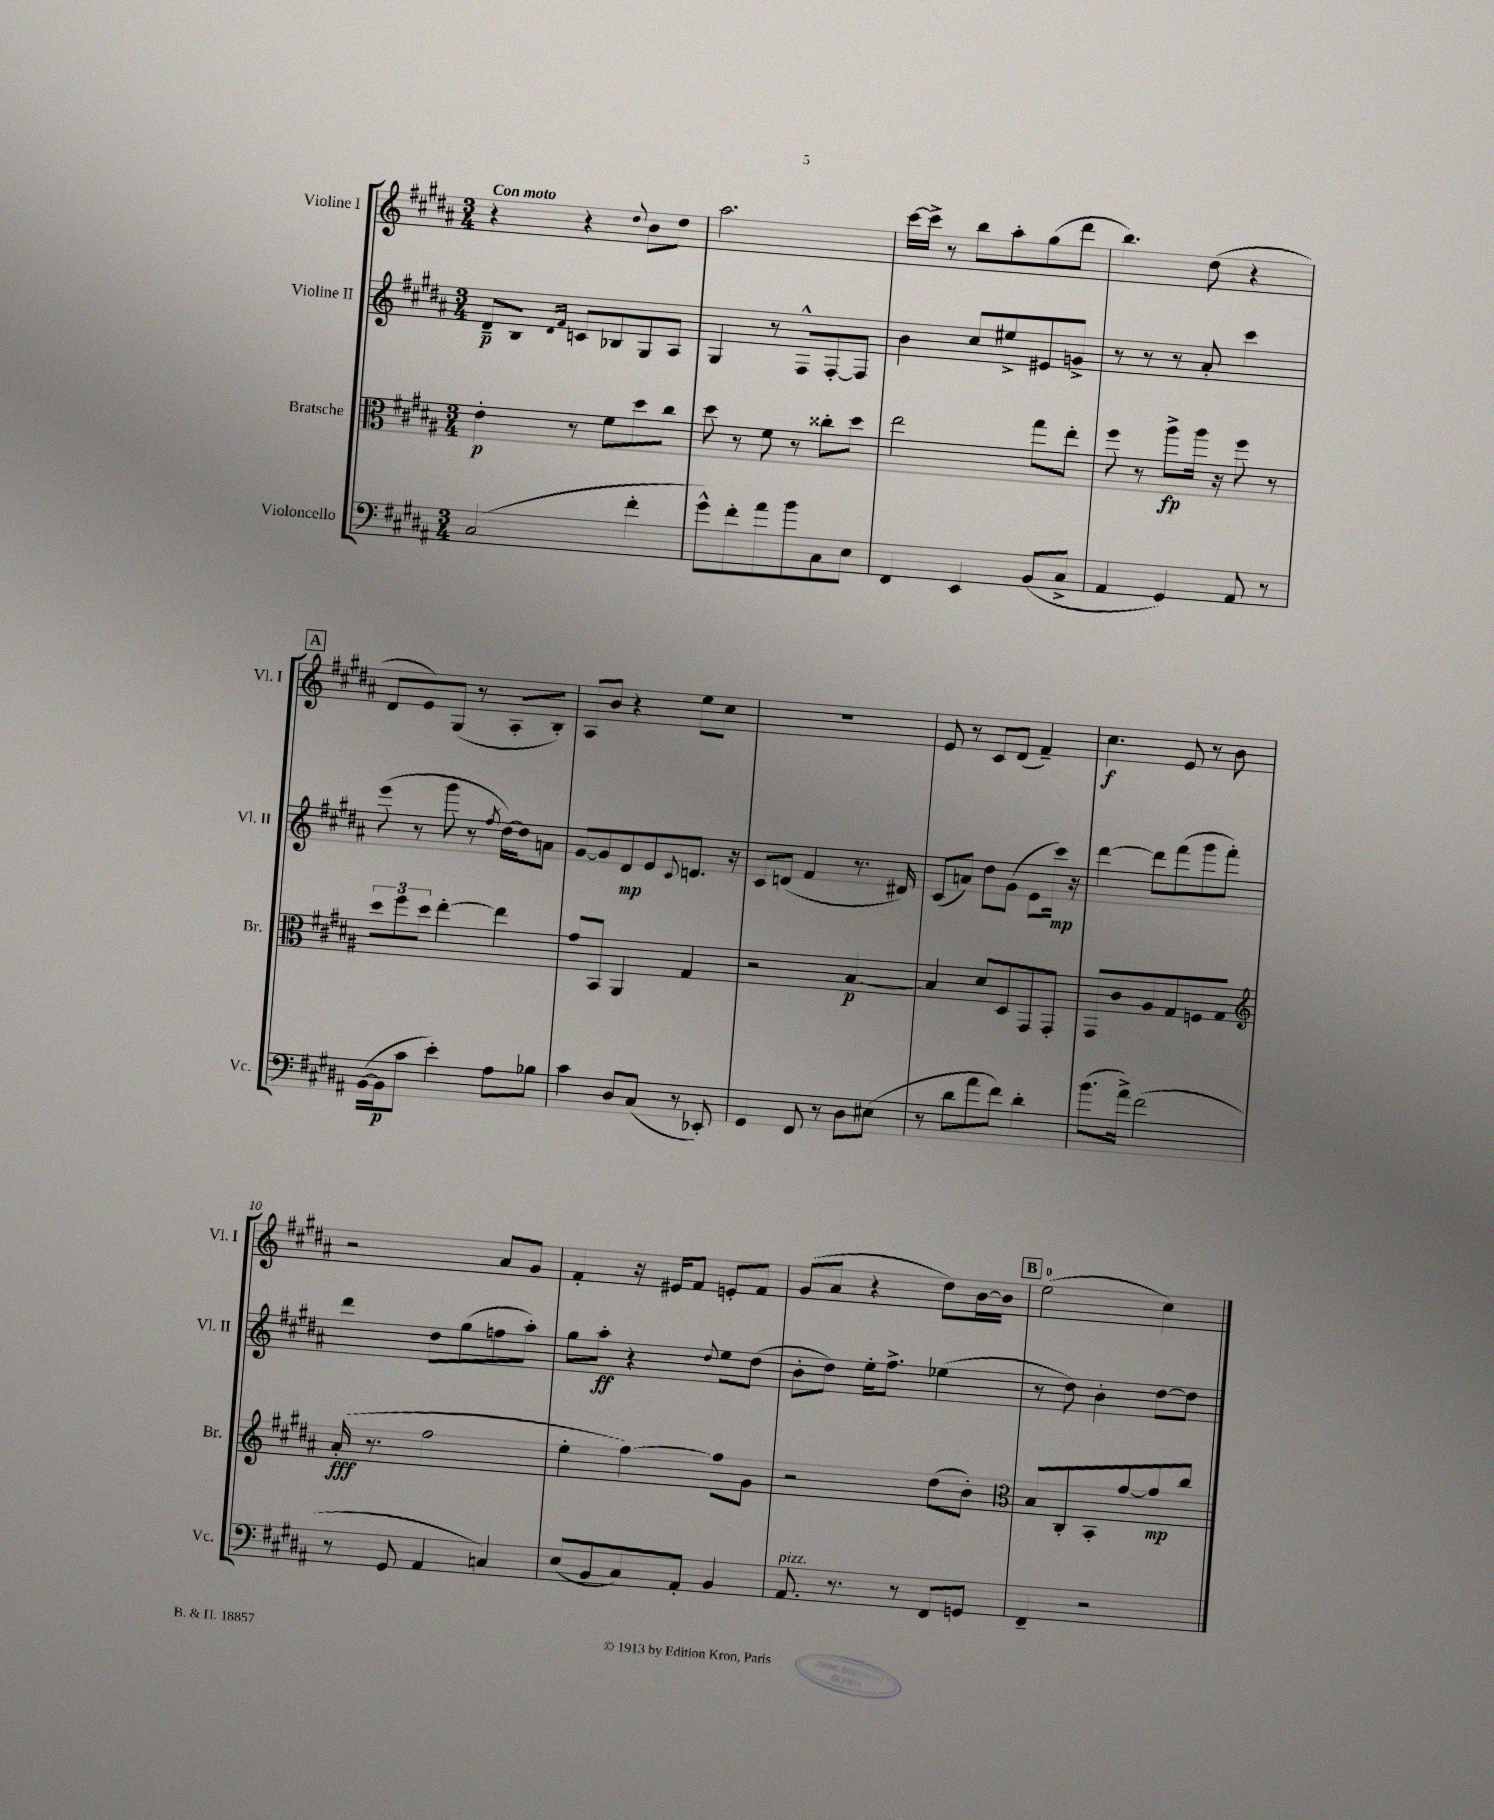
<<
\new StaffGroup <<
\new Staff = "s0" \with { instrumentName = "Violine I" shortInstrumentName = "Vl. I" } {
    \clef treble \key b \major \numericTimeSignature \time 3/4 \tempo "Con moto"
    r4 r4 \appoggiatura { dis''8 } b'8 dis''8 |
    ais''2. |
    cis'''16~ cis'''16-> r8 b''8 ais''8-. gis''8( dis'''8 |
    b''4.) dis''8( r4 |
    \mark \markup { \box "A" } dis'8 e'8) gis8( r8 ais8-. b8-.) |
    ais8 b'8 r4 e''8 cis''8 |
    R2. |
    e'8 r8 cis'8 dis'8( fis'4--) |
    cis''4.\f e'8 r8 b'8 |
    r2 ais'8 gis'8 |
    fis'4-. r16 eis'16 fis'8 e'8-. fis'8 |
    gis'8( ais'8 r4 dis''8) b'16~ b'16 |
    \mark \markup { \box "B" } e''2-0( cis''4) \bar "|." |
}
\new Staff = "s1" \with { instrumentName = "Violine II" shortInstrumentName = "Vl. II" } {
    \clef treble \key b \major \numericTimeSignature \time 3/4
    dis'8--\p b8 \grace { dis'16 fis'16 } c'8 bes8 gis8 ais8 |
    gis4 r8 fis8-^ fis8~-. fis8 |
    b'4 cis''8 eis''8-> eis'8 g'8-> |
    r8 r8 r8 ais'8-. cis'''4 |
    \mark \markup { \box "A" } e'''8( r8 gis'''8 r8 \acciaccatura { fis''8 } dis''16~) dis''16 a'8 |
    gis'8~ gis'8 dis'8\mp e'8 \appoggiatura { cis'8 } d'8. r16 |
    cis'8 d'8( fis'4 r8. dis'16) |
    cis'8( a'8) dis''8 gis'8( e'8 cis'''16\mp) r16 |
    dis'''4~ dis'''8 fis'''8( gis'''8 fis'''8-.) |
    dis'''4 dis''8 gis''8( f''8 ais''8-.) |
    gis''8 ais''8-.\ff r4 \appoggiatura { dis''8 } e''8 dis''8( |
    b'8-. dis''8) e''16-. fis''8.-> ees''4( |
    \mark \markup { \box "B" } r8 dis''8) b'4-. dis''8~ dis''8 \bar "|." |
}
\new Staff = "s2" \with { instrumentName = "Bratsche" shortInstrumentName = "Br." } {
    \clef alto \key b \major \numericTimeSignature \time 3/4
    e'4-.\p r8 fis'8 dis''8 cis''8 |
    dis''8 r8 fis'8 r8 cisis''8-. dis''8 |
    e''2 gis''8 e''8-. |
    fis''8 r8 ais''8->\fp ais''16 r16 fis''8 r8 |
    \mark \markup { \box "A" } \tuplet 3/2 { dis''8 fis''8 dis''8 } e''4~-. e''4 |
    gis'8 b,8 ais,4 gis4 |
    r2 b4~\p |
    b4 dis'8 dis8 gis,8 gis,8-. |
    gis,8 cis'8 ais8 gis8 f8 gis8 |
    \clef treble ais'16-.\fff( r8. fis''2 |
    e''4-. fis''4~) fis''8 gis'8 |
    r2 dis''8( b'8-.) |
    \mark \markup { \box "B" } \clef alto b8 cis8-. b,8-. gis'8~ gis'8\mp cis''8 \bar "|." |
}
\new Staff = "s3" \with { instrumentName = "Violoncello" shortInstrumentName = "Vc." } {
    \clef bass \key b \major \numericTimeSignature \time 3/4
    cis2( fis'4-. |
    gis'8-^) fis'8-. ais'8 b'8 cis8 e8 |
    fis,4 e,4 b,8( cis8-> |
    ais,4 gis,4) ais,8 r8 |
    \mark \markup { \box "A" } b,16~( b,16\p cis'8 e'4-.) ais8 bes8 |
    cis'4 dis8 cis8( r8 ees,8-.) |
    gis,4 fis,8 r8 dis8 eis8( |
    r8 dis'8 ais'8 fis'8) dis'4-. |
    b'8.( ais'16->) fis'2( |
    r8 gis,8 ais,4 c4) |
    e8( b,8 cis8) ais,8-. b,4 |
    ais,8.^\markup { \italic "pizz." } r8. r8 fis,8 g,8 |
    \mark \markup { \box "B" } fis,4-- r2 \bar "|." |
}
>>
>>
